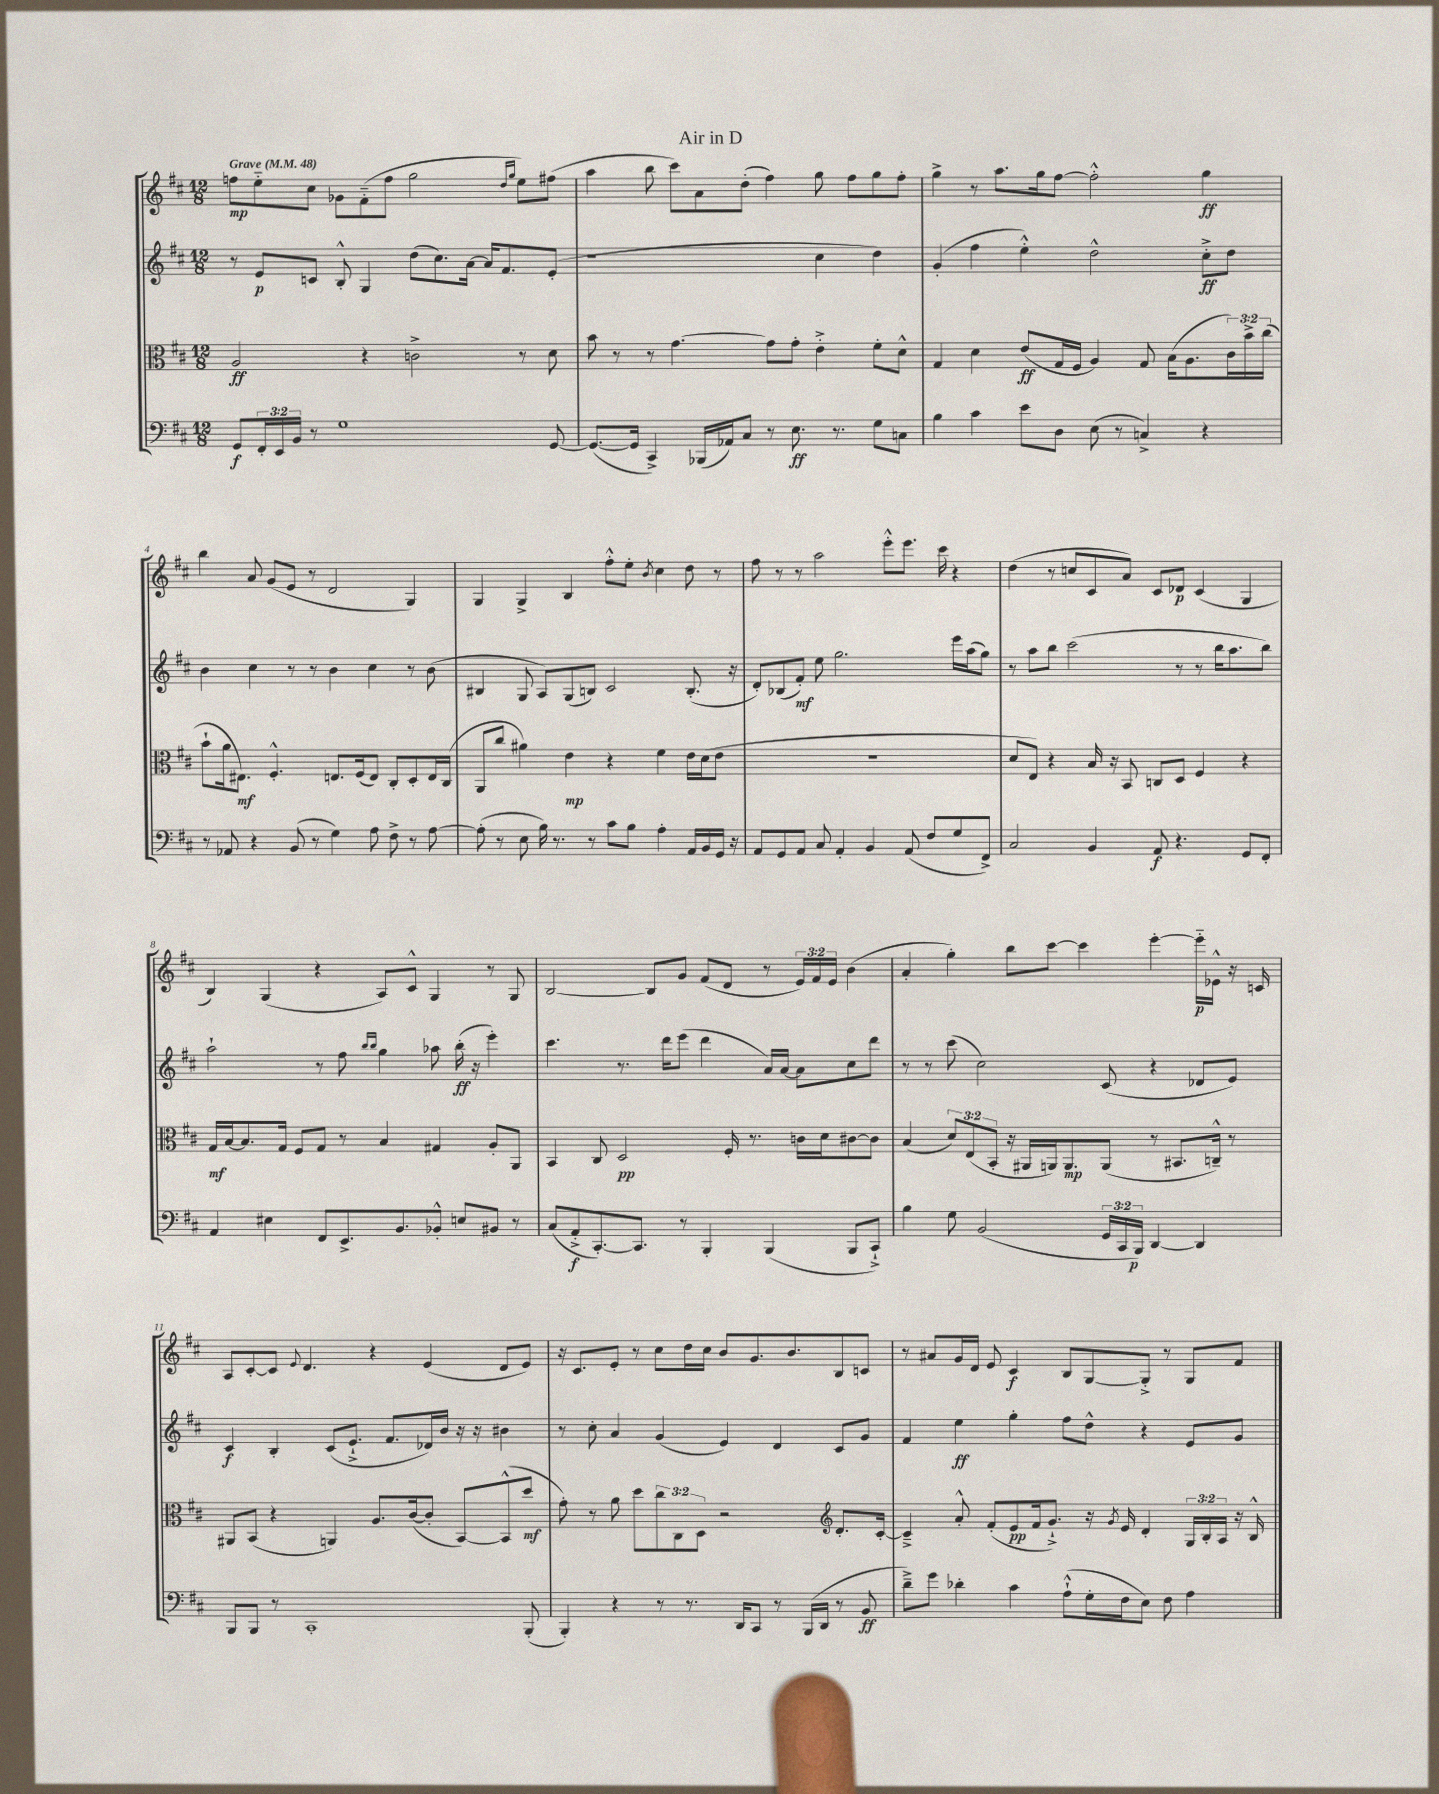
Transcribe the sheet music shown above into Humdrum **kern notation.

**kern	**kern	**kern	**kern
*staff4	*staff3	*staff2	*staff1
*clefF4	*clefC3	*clefG2	*clefG2
*k[f#c#]	*k[f#c#]	*k[f#c#]	*k[f#c#]
*M12/8	*M12/8	*M12/8	*M12/8
*MM48	*MM48	*MM48	*MM48
8GG	2A	8r	8ff
24FF#'	.	8e	8ee'~
24EE	.	.	.
24BB	.	.	.
8r	.	8c	8cc#
1G	.	8B'^^	8g-
.	4r	4G	(8f#'~
.	.	.	8ff
.	2c^	(8dd	2gg
.	.	8.cc#)	.
.	.	[16a	.
.	.	16a]	.
.	.	8.f#	.
.	.	.	16qqdd
.	.	.	16qqgg
.	8r	.	8ee)
[8GG	8d	(8e'	(8ff#
=	=	=	=
(8.GG_	8b	1r	4aa
.	8r	.	.
16GG]	.	.	.
4CC#^)	8r	.	8bb
.	[4.g	.	8ccc#)
(16BBB-	.	.	8a
16AA-)	.	.	.
8C#	.	.	(8dd'
8r	8g]	.	4ff#)
8.E	8g'	.	.
.	4e'^	4cc#	8gg
8.r	.	.	.
.	.	.	8ff#
8G	8f#'	4dd)	8gg
8C	8d^^	.	8ff#'
=	=	=	=
4B	4G	(4g'	4gg^
4c#	4d	4ff#	8r
.	.	.	8.aa
8e	(8e	4ee'^^)	.
.	.	.	16gg
8D	16G	.	[8ff#
.	16F#	.	.
(8E	4A)	2dd^^	2ff#'^^]
8r	.	.	.
4C^)	8G	.	.
.	(16B	.	.
.	8.A	.	.
4r	.	8cc#'^	4gg
.	24c#)	8dd	.
.	24b^	.	.
.	(24cc#	.	.
=	=	=	=
8r	8b`	4b	4bb
8AA-	16a	.	.
.	8.E#)	.	.
4r	.	4cc#	8a
.	4.F#'^^	.	(8g
(8BB	.	8r	8e
8r	.	8r	8r
4G)	8.E	4b	2d
.	(16F#	.	.
8A	8E)	4cc#	.
8F#^	8C#'	.	.
8r	8D'	8r	4G)
[8A	16E	(8b	.
.	(16C#	.	.
=	=	=	=
(8A']	8AA	4B#	4G
8r	8cc#	.	.
8E	4a#)	8G	4G^
16B)	.	8A)	.
8.r	.	.	.
.	4e	(8G	4B
8r	.	8B)	.
8c#	4r	2c#	8ff#'^^
8B	.	.	8ee'
.	.	.	8qb
4A'	4f#	.	4cc#
16AA	16e	(8.B'	8dd
16BB	(16d	.	.
16GG	8e	.	8r
16r	.	16r	.
=	=	=	=
8AA	1.r	8d')	8ff#
8GG	.	(8B-	8r
8AA	.	8f#')	8r
8C#	.	8ee	2aa
4AA'	.	2.gg	.
4BB	.	.	.
.	.	.	8eee'^^
(8AA	.	.	8.eee
8F#	.	.	.
.	.	.	16ccc#
8G	.	16eee	4r
.	.	(16aa	.
8FF#^)	.	8gg)	.
=	=	=	=
2C#	8d	8r	(4dd
.	8E)	8aa	.
.	4r	8bb	8r
.	.	(2ccc#	8cc
4BB	16B	.	8c#
.	16r	.	.
.	8BB	.	8a)
8AA	8C	.	8c#
4.r	8D	8r	8d-
.	4F#	8r	(4c#
.	.	16bb	.
.	.	8.aa	.
8GG	4r	.	4G
8FF#'	.	8bb)	.
=	=	=	=
4AA	16G	2aa`	4B)
.	[16B	.	.
.	8.B]	.	.
4E#	.	.	(4G
.	16G	.	.
.	8F#	.	.
8FF#	8G	8r	4r
8.EE^	8r	8ff#	.
.	.	16qqbb	.
.	.	16qqbb	.
.	4B	4gg	8A)
8.BB	.	.	.
.	.	.	8c#^^
8BB-'^^	4G#	8aa-	4G
8E	.	(16bb'	.
.	.	16r	.
8BB#	8A'	4eee')	8r
8r	8AA	.	8G
=	=	=	=
(8C#	4BB	4.ccc#	[2B
8AA'^	.	.	.
[8.CC#')	8C#	.	.
.	2D	8.r	.
8.CC#]	.	.	.
.	.	.	8B]
.	.	16ddd	.
8r	.	(8eee	8g
4BBB'	.	4ddd	(8f#
.	16F#'	.	8d
.	8.r	.	.
(4BBB	.	16a)	8r
.	.	[16a	.
.	16c	8a]	24e)
.	.	.	24f#
.	16d	.	.
.	.	.	24e
8BBB	[8c#	8cc#	(4b
8CC#`^)	8c#]	8ddd	.
=	=	=	=
4B	(4B	8r	4a'
.	.	8r	.
8G	12d)	(8ccc#	4gg')
.	(12E	.	.
(2BB	.	2cc#)	.
.	12BB'	.	.
.	16r	.	8bb
.	16AA#	.	.
.	16AA)	.	[8ccc#
.	8.AA	.	.
.	.	.	4ccc#]
24GG	(8AA	(8c#	.
24CC#	.	.	.
24BBB)	.	.	.
[4DD	8r	4r	[4eee'
.	8.BB#	.	.
4DD]	.	8d-	16eee'~]
.	16C~^^)	.	16e-^^
.	8r	8e)	16r
.	.	.	16c
=	=	=	=
8BBB	8AA#	4c#	8A
8BBB	(8BB	.	[8c#'
8r	4r	4B'	8c#]
.	.	.	8qqe
1CC#'	.	.	4.d
.	4AA)	(8c#	.
.	.	8.e`^	.
.	8.A	.	4r
.	.	8.f#	.
.	([16c#	.	.
.	8c#']	16d-)	(4e
.	.	16b	.
.	[8BB)	16r	.
.	.	16r	.
.	(8BB^^]	4b#	8d
(8BBB'	8dd	.	8e)
=	=	=	=
4BBB')	8g')	8r	16r
.	.	.	8.c#
.	8r	8cc#'	.
4r	8a	4a	8e'
.	8dd	.	8r
8r	12cc#	(4g	8cc#
.	12C#	.	.
8.r	.	.	16dd
.	12D	.	.
.	.	.	16cc#
.	2r	4e)	8b
16DD	.	.	.
8CC#	.	.	8.g
8r	.	4d	.
.	.	.	8.b
(16BBB	.	.	.
16DD	.	.	.
*	*clefG2	*	*
8r	8.d'	8c#	8B
8BB	.	8g	8c
.	[16c#'	.	.
=	=	=	=
8d~^)	4c#~^]	4f#	8r
8g	.	.	8a#
4d-'	8a'^^	4ee	16g
.	.	.	16d
.	(8f#'	.	8e
4c#	8e	4gg'	4c#
.	16f#	.	.
.	8.g`^)	.	.
(8A`^^	.	8ff#	8B
16G'	16r	8dd^^	[8G
.	8qg	.	.
16F#	16e	.	.
8E)	4d'	4r	8G'^]
8F#	.	.	8r
4A	24G	8e	8G
.	24B'	.	.
.	24A	.	.
.	16r	8g	8f#
.	16B^^	.	.
==	==	==	==
*-	*-	*-	*-
